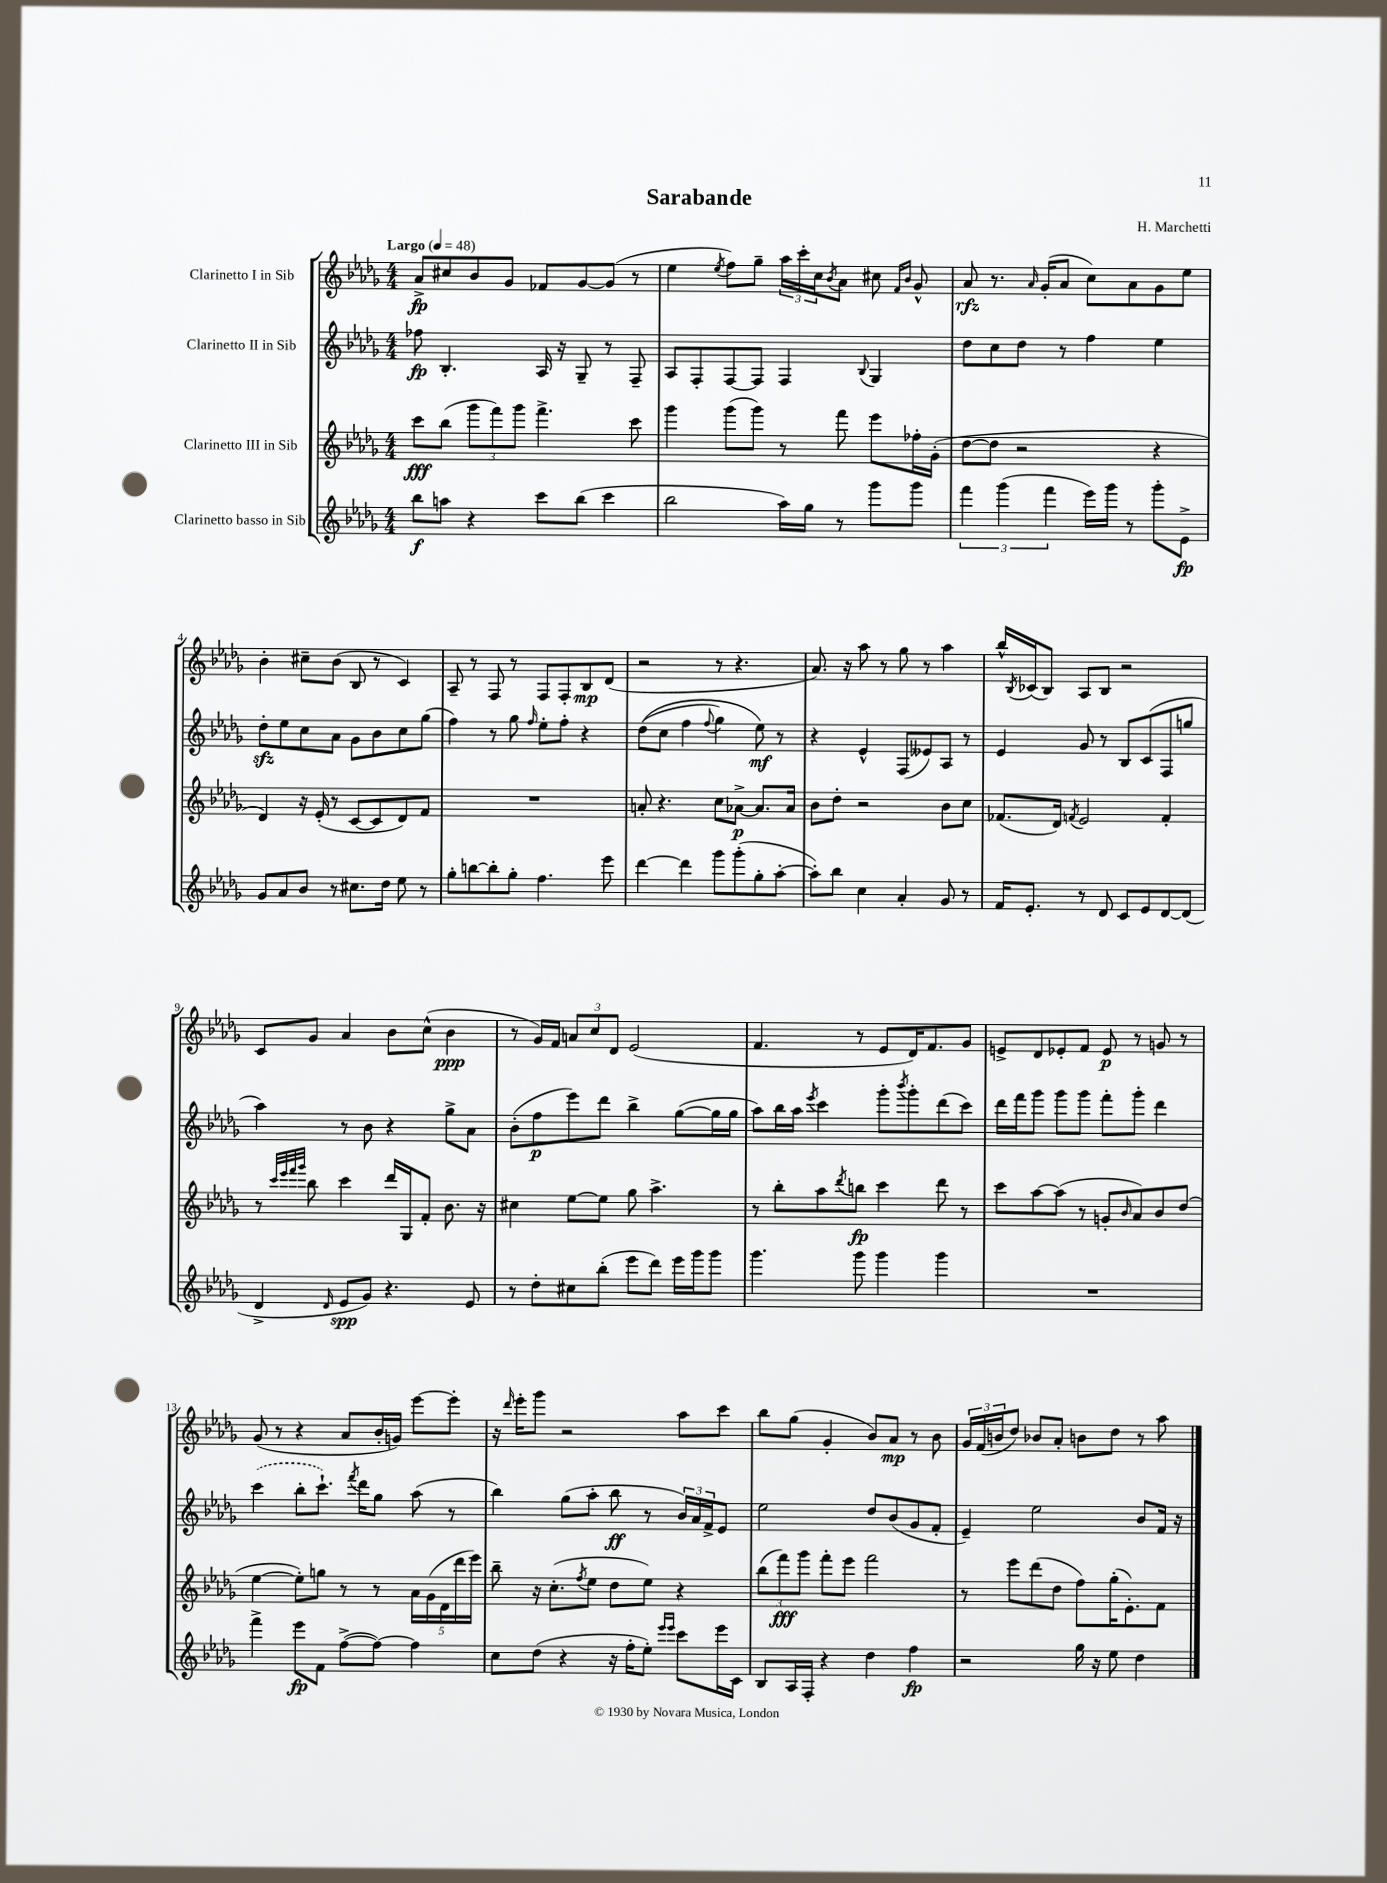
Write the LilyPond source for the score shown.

\header { title = "Sarabande" composer = "H. Marchetti" }
<<
\new StaffGroup <<
\new Staff = "s0" \with { instrumentName = "Clarinetto I in Sib" } {
    \clef treble \key des \major \numericTimeSignature \time 4/4 \tempo "Largo" 4 = 48
    aes'8->\fp cis''8 bes'8 ges'8 fes'8 ges'8~ ges'8( r8 |
    ees''4 \acciaccatura { ees''8 } f''8) ges''8-- \tuplet 3/2 { aes''16 c'''16-. c''16 } \acciaccatura { bes'8 } aes'8 cis''8 \grace { f'16 bes'16 } ges'8-^ |
    aes'8\rfz r8. \grace { aes'16 } ges'16-.( aes'8 c''8) aes'8 ges'8 ees''8 |
    bes'4-. cis''8-- bes'8( bes8 r8 c'4) |
    aes8-- r8 f8 r8 f8 f8-. bes8\mp des'8( |
    r2 r8 r4. |
    aes'8.) r16 aes''8 r8 ges''8 r8 aes''4 |
    bes''16-^ \acciaccatura { bes8 } ces'16( bes8) aes8 bes8 r2 |
    c'8 ges'8 aes'4 bes'8 c''8-^( bes'4\ppp |
    r8 ges'16) f'16 \tuplet 3/2 { a'8 c''8 des'8 } ees'2( |
    f'4. r8 ees'8 des'16) f'8. ges'8 |
    e'8-> des'8 ees'8-. f'8 ees'8\p r8 g'8 r8 |
    ges'8( r8 r4 aes'8 bes'16-. g'16) ees'''8~ ees'''8-. |
    r16 \grace { des'''16 } ees'''16-. ges'''8 r2 aes''8 c'''8 |
    bes''8 ges''8( ges'4-. bes'8) aes'8\mp r8 bes'8 |
    \tuplet 3/2 { ges'16 f'16( b'16 } des''8) bes'8 aes'8-. b'8 des''8 r8 aes''8 \bar "|." |
}
\new Staff = "s1" \with { instrumentName = "Clarinetto II in Sib" } {
    \clef treble \key des \major \numericTimeSignature \time 4/4
    fes''8\fp bes4.-. aes16 r16 ges8-- r8 f8-- |
    aes8 f8-. f8~ f8 f4 \appoggiatura { bes8 } ges4 |
    des''8 c''8 des''8 r8 f''4 ees''4 |
    des''8-.\sfz ees''8 c''8 aes'8 ges'8 bes'8 c''8 ges''8( |
    f''4) r8 ges''8 \grace { f''16 } ees''8-. f''8-. r4 |
    des''8(\( c''8 f''4 \appoggiatura { f''8 } ges''4) ees''8\mf\) r8 |
    r4 ees'4-^ f8( eeses'8) aes8 r8 |
    ees'4 ges'8 r8 bes8 c'8( f8 g''8 |
    aes''4) r8 bes'8 r4 ges''8-> aes'8 |
    bes'8-.( f''8\p ees'''8) des'''8 bes''4-> ges''8~( ges''16 ges''16 |
    aes''8) bes''16 aes''16 \acciaccatura { ees'''8 } c'''4 ges'''8-. \acciaccatura { bes'''8 } ges'''8-. des'''8( c'''8) |
    des'''16 f'''16 ges'''8 ges'''8 ges'''8 f'''8-. ges'''8-. des'''4 |
    \once \slurDashed c'''4( bes''8-. c'''8.-!) \acciaccatura { f'''8 } des'''16 ges''8 aes''8( r8 |
    bes''4) ges''8( aes''8-. bes''8\ff r8 \tuplet 3/2 { bes'16) aes'16 f'16-> } ees'8 |
    ees''2 des''8 bes'8( ges'8 f'8-. |
    ees'4--) ees''2 bes'8 f'16 r16 \bar "|." |
}
\new Staff = "s2" \with { instrumentName = "Clarinetto III in Sib" } {
    \clef treble \key des \major \numericTimeSignature \time 4/4
    c'''8\fff bes''8( \tuplet 3/2 { ges'''8 f'''8) ges'''8 } f'''4.-> c'''8 |
    ges'''4 ges'''8( ges'''8) r8 f'''8 ees'''8 fes''16-. ges'16-.( |
    des''8~ des''8 r2 r4 |
    des'4) r16 ees'16-.( r8 c'8~ c'8 des'8) f'8 |
    R1 |
    a'8-. r4. c''8 aes'8~->\p aes'8. aes'16 |
    bes'8 des''8-. r2 bes'8 c''8 |
    fes'8.( des'16) \acciaccatura { f'8 } ees'2 f'4-. |
    r8 \grace { c'''32 ees'''32 f'''32 ges'''32 } bes''8 c'''4 des'''16 ges16 f'8-. bes'8. r16 |
    cis''4 ees''8~ ees''8 ges''8 aes''4.-> |
    r8 bes''8-. aes''8 \acciaccatura { des'''8 } b''8\fp c'''4 des'''8 r8 |
    c'''8 aes''8~ aes''8( r8 g'8-. \grace { bes'16 } aes'8) bes'8 des''8( |
    ees''4~ ees''8-.) g''8 r8 r8 \tuplet 5/4 { aes'16 ges'16( des'16 des'''16 ees'''16) } |
    bes''8-- r16 c''8.-.( \acciaccatura { f''8 } ees''8 des''8 ees''8) r4 |
    \tuplet 3/2 { bes''8( f'''8\fff) ges'''8 } f'''8-. ees'''8 f'''2 |
    r8 ees'''8 des'''8( des''8 f''8) ges''16-.( ees'8.-.) f'8 \bar "|." |
}
\new Staff = "s3" \with { instrumentName = "Clarinetto basso in Sib" } {
    \clef treble \key des \major \numericTimeSignature \time 4/4
    bes''8\f a''8 r4 c'''8 bes''8( c'''4 |
    bes''2 aes''16) ges''16 r8 ges'''8 ges'''8 |
    \tuplet 3/2 { f'''4 ges'''4( f'''4 } ees'''16) ges'''16 r8 ges'''8-. ees'8->\fp |
    ges'8 aes'8 bes'8 r8 cis''8. des''16 ees''8 r8 |
    ges''8-. b''8~ b''8-. ges''8-. f''4. ees'''8 |
    des'''4~ des'''4 ges'''8 ges'''8-.( ges''8-. aes''8~-. |
    aes''8-.) bes''8 c''4 aes'4-. ges'8 r8 |
    f'16 ees'8.-. r8 des'8 c'8 ees'8 des'8~ des'8( |
    des'4-> \grace { des'16 } ees'8\spp ges'8) r4. ees'8 |
    r8 des''8-. cis''8 bes''8-.( ees'''8 des'''8) ees'''16 ges'''16 ges'''8 |
    ges'''4. ges'''8 ges'''4 ges'''4 |
    R1 |
    f'''4-> ees'''8\fp f'8 f''8~->( f''8~) f''4 |
    c''8 des''8( r4 r16 f''16-. ees''8-.) \grace { ees'''16 ees'''16 } c'''8 ees'''16 c'16 |
    bes8 aes16 f16-. r4 des''4 f''4\fp |
    r2 ges''16 r16 ees''8 des''4 \bar "|." |
}
>>
>>
